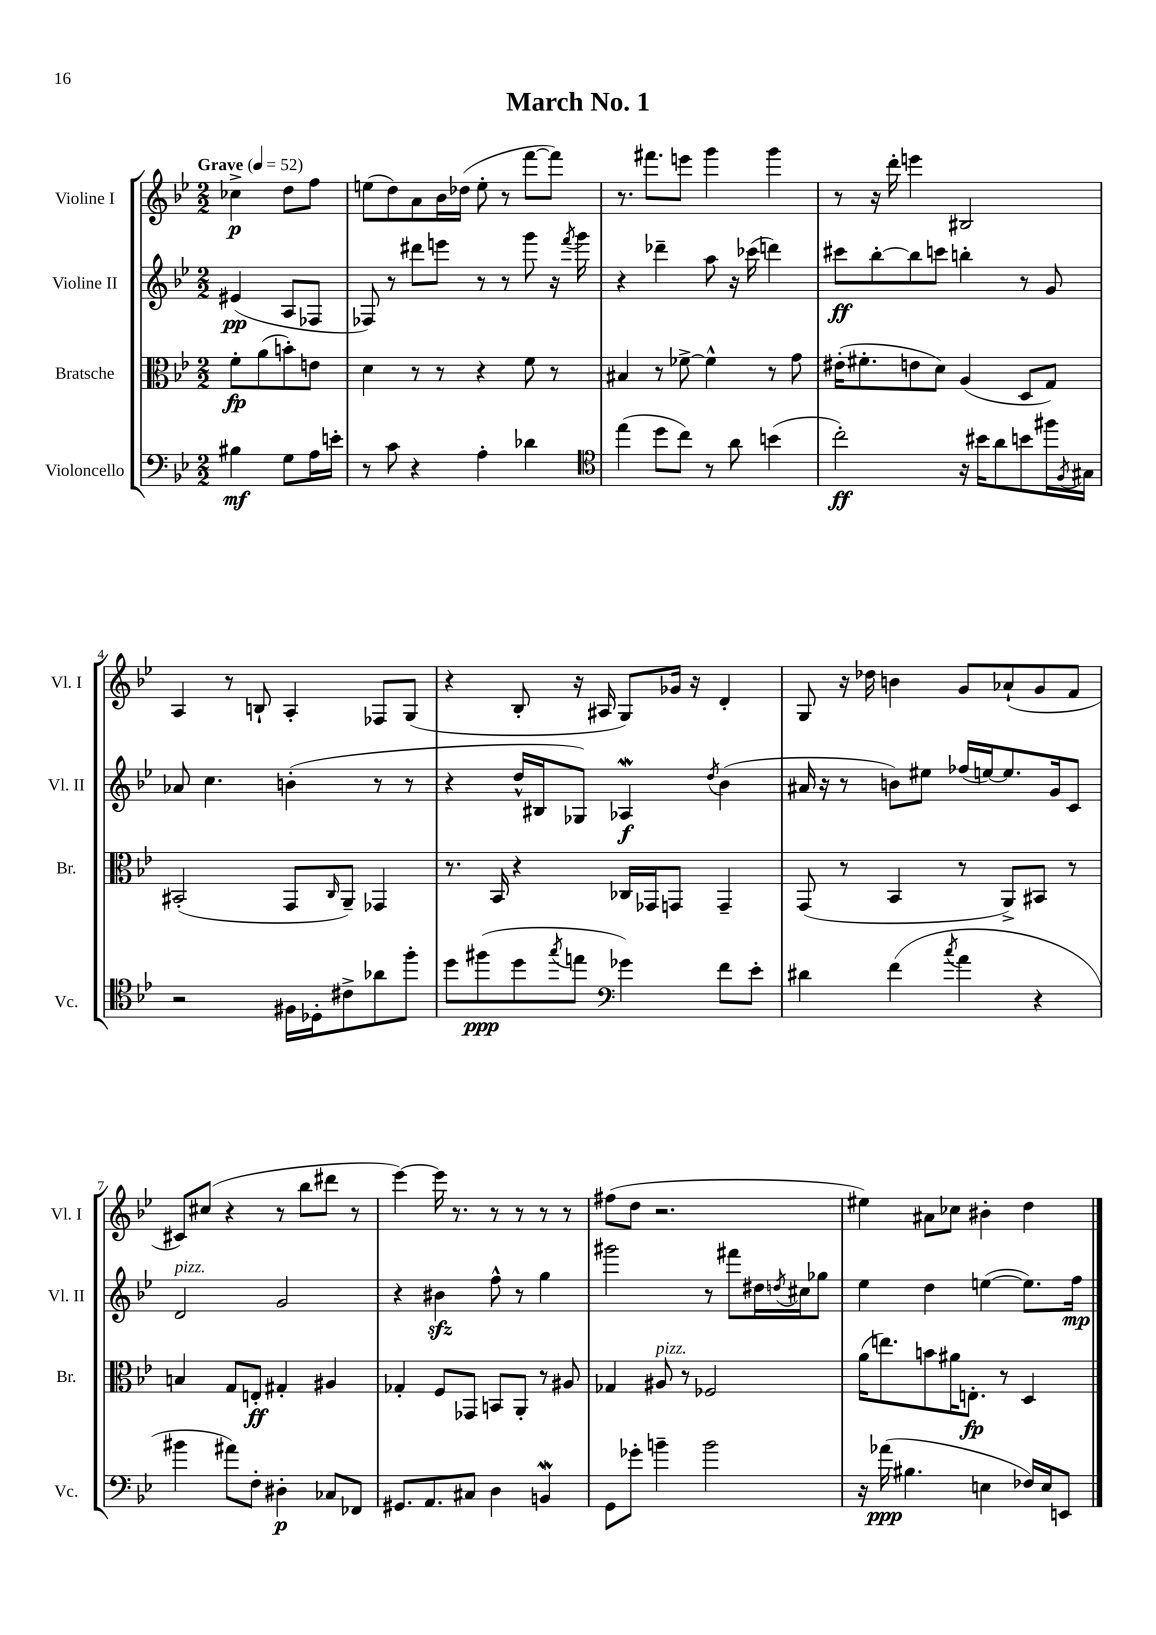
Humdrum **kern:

**kern	**dynam	**kern	**dynam	**kern	**dynam	**kern	**dynam
*part4	*part4	*part3	*part3	*part2	*part2	*part1	*part1
*staff4	*staff4	*staff3	*staff3	*staff2	*staff2	*staff1	*staff1
*I"Violoncello	*	*I"Bratsche	*	*I"Violine II	*	*I"Violine I	*
*I'Vc.	*	*I'Br.	*	*I'Vl. II	*	*I'Vl. I	*
*clefF4	*	*clefC3	*	*clefG2	*	*clefG2	*
*k[b-e-]	*	*k[b-e-]	*	*k[b-e-]	*	*k[b-e-]	*
*M2/2	*	*M2/2	*	*M2/2	*	*M2/2	*
*MM52	*	*MM52	*	*MM52	*	*MM52	*
=	=	=	=	=	=	=	=
!	!	!	!	!	!	!LO:TX:a:B:t=Grave	!
4B#X\	mf	8f'\L	fp	(4e#X/	pp	4cc-X^\	p
.	.	(8a\	.	.	.	.	.
8G\L	.	8bn'\)	.	8A/L	.	8dd\L	.
16A\L	.	8en\J	.	8F-X/J	.	8ff\J	.
16en'\JJ	.	.	.	.	.	.	.
=1	=1	=1	=1	=1	=1	=1	=1
8r	.	4d\	.	8F-X/)	.	(8een\L	.
8c\	.	.	.	8r	.	8dd\)	.
4r	.	8r	.	8ddd#X\L	.	8a\	.
.	.	8r	.	8eeen\J	.	16b-\L	.
.	.	.	.	.	.	(16dd-X\JJ	.
4A'\	.	4r	.	8r	.	8ee'\	.
.	.	.	.	8r	.	8r	.
4d-X\	.	8f\	.	8ggg\	.	[8fff\L	.
.	.	8r	.	16r	.	8fff\J])	.
.	.	.	.	8qfff/	.	.	.
.	.	.	.	16ggg\	.	.	.
=2	=2	=2	=2	=2	=2	=2	=2
*clefC4	*	*	*	*	*	*	*
(4ee-\	.	4B#X/	.	4r	.	8.r	.
.	.	.	.	.	.	8.fff#X\L	.
8dd\L	.	8r	.	4ddd-X~\	.	.	.
8cc\J)	.	[8f-X^\	.	.	.	8eeen\J	.
8r	.	4f-^^\]	.	8aa\	.	4ggg\	.
8a\	.	.	.	16r	.	.	.
.	.	.	.	(16ccc-X\	.	.	.
(4bn\	.	8r	.	4dddn\)	.	4ggg\	.
.	.	8g\	.	.	.	.	.
=3	=3	=3	=3	=3	=3	=3	=3
2cc'\)	ff	(16e#X'\KL	.	8ccc#X\L	ff	8r	.
.	.	8.f#X'\	.	.	.	.	.
.	.	.	.	[8bb-'\	.	16r	.
.	.	.	.	.	.	16ddd'\	.
.	.	8en\	.	8bb-\]	.	4eeen\	.
.	.	8d\J)	.	8cccn\J	.	.	.
16r	.	(4A/	.	4bbn'\	.	2B#X/	.
16b#X\KL	.	.	.	.	.	.	.
8a\	.	.	.	.	.	.	.
8bn\	.	8D/L	.	8r	.	.	.
16ff#X\L	.	8G/J)	.	8g/	.	.	.
8qF/	.	.	.	.	.	.	.
16G#X\JJ	.	.	.	.	.	.	.
!!LO:LB:g=z
=4	=4	=4	=4	=4	=4	=4	=4
2r	.	(2BB#X'/	.	8a-X/	.	4A/	.
.	.	.	.	4.cc\	.	.	.
.	.	.	.	.	.	8r	.
.	.	.	.	.	.	8Bn`/	.
16F#X\LL	.	8GG/L	.	(4bn'\	.	4A'/	.
16D-X'\J	.	.	.	.	.	.	.
.	.	16qqC/	.	.	.	.	.
8c#X^\	.	8AA~/J)	.	.	.	.	.
8a-X\	.	4GG-X/	.	8r	.	8F-X/L	.
8ff'\J	.	.	.	8r	.	(8G/J	.
=5	=5	=5	=5	=5	=5	=5	=5
8dd\L	.	8.r	.	4r	.	4r	.
(8ff#X\	ppp	.	.	.	.	.	.
.	.	16BB-/	.	.	.	.	.
8dd\	.	4r	.	16dd^^/LL	.	8B-'/	.
.	.	.	.	16B#X/J	.	.	.
8qgg/	.	.	.	.	.	.	.
8een\J	.	.	.	8G-X/J)	.	16r	.
.	.	.	.	.	.	16A#X/	.
*clefF4	*	*	*	*	*	*	*
4g-X\)	.	16C-X/LL	.	4A-Xw/	f	8G/L)	.
.	.	16GG-X/J	.	.	.	.	.
.	.	8GGn/J	.	.	.	16g-X/Jk	.
.	.	.	.	.	.	16r	.
.	.	.	.	8qdd/	.	.	.
8f\L	.	4GG~/	.	(4b-\	.	4d'/	.
8e-'\J	.	.	.	.	.	.	.
=6	=6	=6	=6	=6	=6	=6	=6
4d#X\	.	(8GG/	.	16a#X/	.	8G/	.
.	.	.	.	16r	.	.	.
.	.	8r	.	8r	.	16r	.
.	.	.	.	.	.	16dd-X\	.
(4f\	.	4BB-/	.	8bn\L)	.	4bn\	.
.	.	.	.	8ee#X\J	.	.	.
8qcc/	.	.	.	.	.	.	.
4a\	.	8r	.	(16ff-X/LL	.	8g/L	.
.	.	.	.	[16een/J)	.	.	.
.	.	8AA^/L)	.	8.ee/]	.	(8a-X`/	.
4r	.	8BB#X/J	.	.	.	8g/	.
.	.	.	.	16g/k	.	.	.
.	.	8r	.	8c/J	.	8f/J	.
!!LO:LB:g=z
=7	=7	=7	=7	=7	=7	=7	=7
!	!	!	!	!LO:TX:a:i:t=pizz.	!	!	!
4b#X\	.	4Bn/	.	2d/	.	8c#X/L)	.
.	.	.	.	.	.	(8cc#X/J	.
8a#X\L)	.	8G/L	.	.	.	4r	.
8F'\J	.	8En'/J	ff	.	.	.	.
4D#X'\	p	4G#X'/	.	2g/	.	8r	.
.	.	.	.	.	.	8bb-\L	.
8C-X/L	.	4A#X/	.	.	.	8ddd#X\J	.
8FF-X/J	.	.	.	.	.	8r	.
=8	=8	=8	=8	=8	=8	=8	=8
8.GG#X/L	.	4G-X'/	.	4r	.	[4eee-\)	.
8.AA/	.	.	.	.	.	.	.
.	.	8F/L	.	4b#Xzz\	.	16eee-\]	.
.	.	.	.	.	.	8.r	.
8C#X/J	.	8GG-X/J	.	.	.	.	.
4D\	.	8BBn/L	.	8ff^^\	.	8r	.
.	.	8AA'/J	.	8r	.	8r	.
4BBnW/	.	8r	.	4gg\	.	8r	.
.	.	8A#X/	.	.	.	8r	.
=9	=9	=9	=9	=9	=9	=9	=9
8GG\L	.	4G-X/	.	2ggg#X\	.	(8ff#X\L	.
8g-X'\J	.	.	.	.	.	8dd\J	.
!	!	!LO:TX:a:i:t=pizz.	!	!	!	!	!
4bn~\	.	8A#X/	.	.	.	2.r	.
.	.	8r	.	.	.	.	.
2b\	.	2F-X/	.	8r	.	.	.
.	.	.	.	8fff#X\L	.	.	.
.	.	.	.	16dd#X\L	.	.	.
.	.	.	.	8qddn/	.	.	.
.	.	.	.	16cc#X\J	.	.	.
.	.	.	.	8gg-X\J	.	.	.
=10	=10	=10	=10	=10	=10	=10	=10
16r	.	(16a\KL	.	4ee-\	.	4ee#X\)	.
(16a-X\	ppp	8.een\)	.	.	.	.	.
4.B#X\	.	.	.	.	.	.	.
.	.	8bn\	.	4dd\	.	8a#X\L	.
.	.	16a#X\K	.	.	.	8cc-X\J	.
.	.	8.En'\J	fp	.	.	.	.
4En\	.	.	.	([4een\	.	4b#X'\	.
.	.	8r	.	.	.	.	.
16F-X/LL)	.	4D/	.	8.ee\L])	.	4dd\	.
16E/J	.	.	.	.	.	.	.
8EEn/J	.	.	.	.	.	.	.
.	.	.	.	16ff\Jk	mp	.	.
==	==	==	==	==	==	==	==
*-	*-	*-	*-	*-	*-	*-	*-
